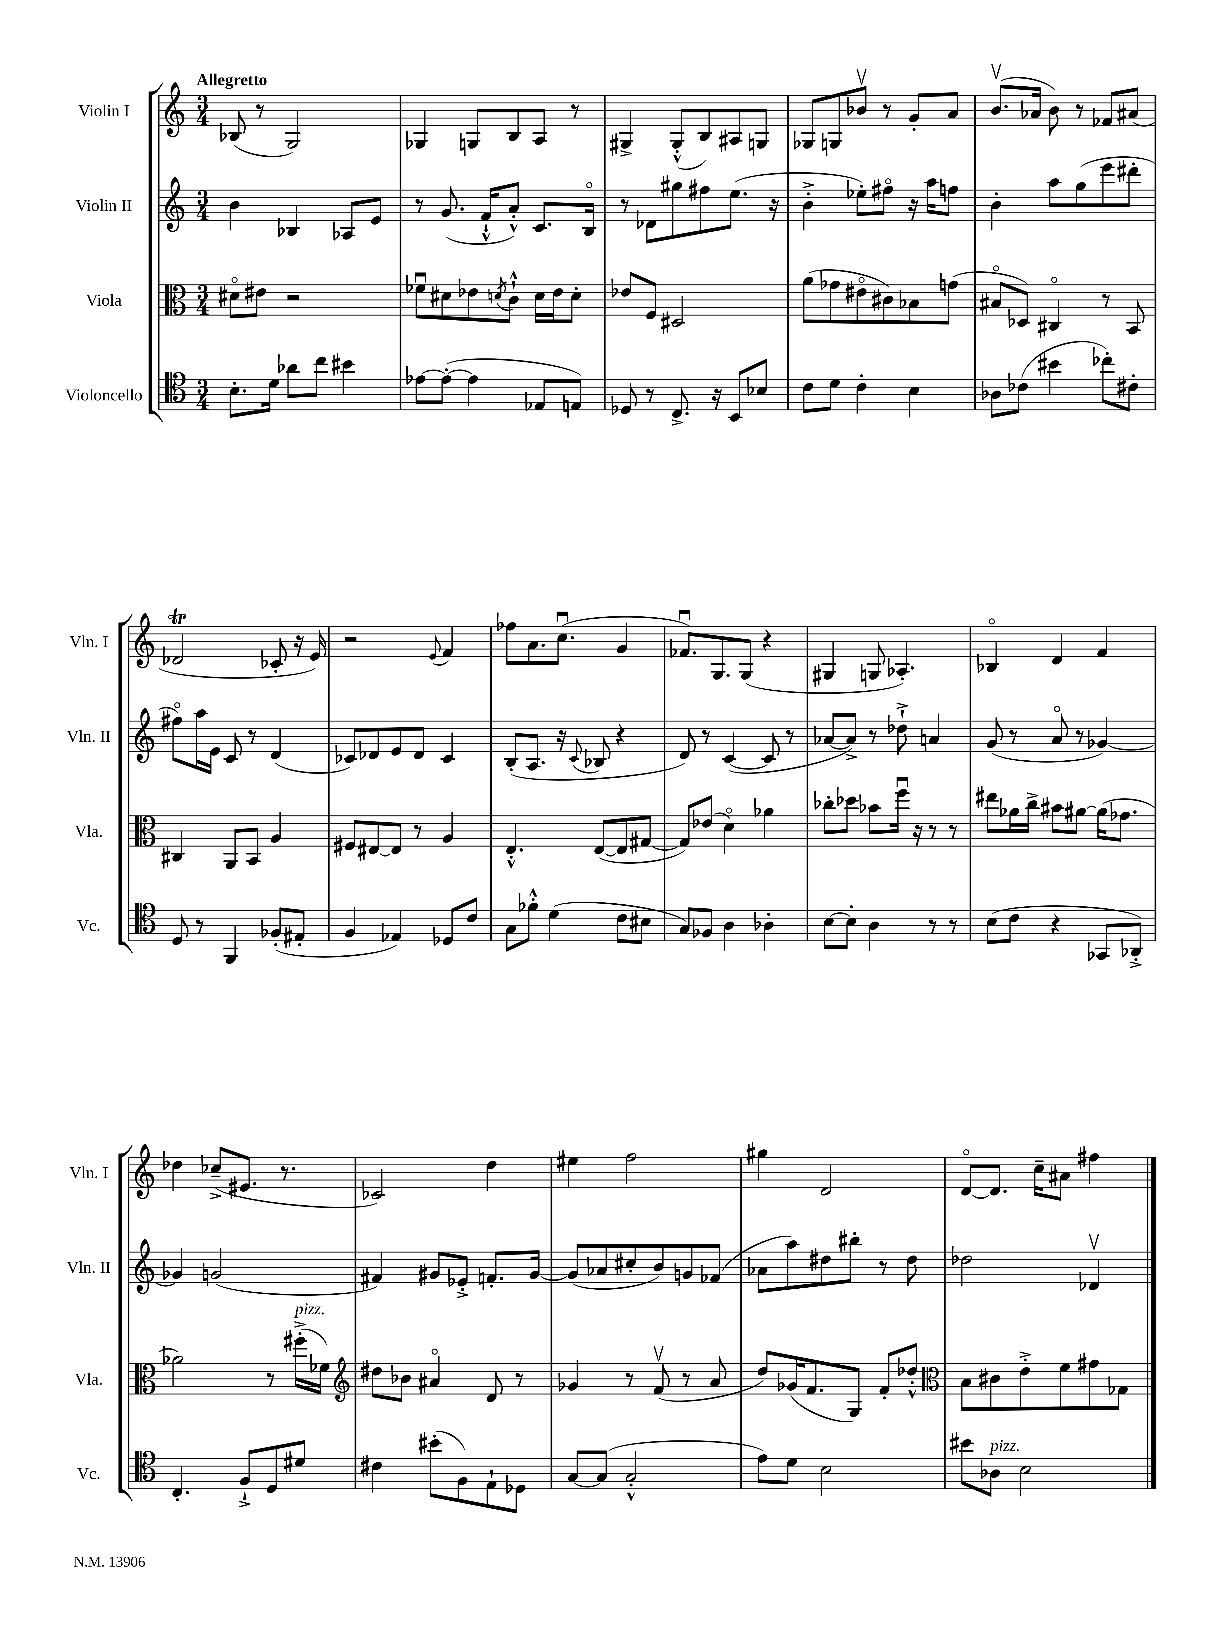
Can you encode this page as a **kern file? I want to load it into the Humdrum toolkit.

**kern	**kern	**kern	**kern
*part4	*part3	*part2	*part1
*staff4	*staff3	*staff2	*staff1
*I"Violoncello	*I"Viola	*I"Violin II	*I"Violin I
*I'Vc.	*I'Vla.	*I'Vln. II	*I'Vln. I
*clefC4	*clefC3	*clefG2	*clefG2
*k[]	*k[]	*k[]	*k[]
*M3/4	*M3/4	*M3/4	*M3/4
=1	=1	=1	=1
!	!	!	!LO:TX:a:B:t=Allegretto
8.B'\L	8d#X\L	4b\	(8B-X/
.	8e#X\J	.	8r
16d\Jk	.	.	.
8a-X\L	2r	4B-X/	2G/)
8cc\J	.	.	.
4b#X\	.	8A-X/L	.
.	.	8e/J	.
=2	=2	=2	=2
[8e-X\L	8f-Xu\L	8r	4G-X/
(8e-'\J_	8d#X\	(8.g/	.
4e-\]	8e-X\	.	8Gn/L
.	.	16f`^^/KL	.
.	8qdn/	.	.
.	8c`^^\J	8a'^^/J)	8B/
8E-X/L	16d\LL	8.c/L	8A/J
.	16e-\J	.	.
8En/J)	8d'\J	.	8r
.	.	16B/Jk	.
=3	=3	=3	=3
8D-X/	8e-X/L	8r	4G#X^/
8r	8F/J	8d-X\L	.
8.C^/	2D#X/	8gg#X\	(8G#'^^/L
.	.	8ff#X\	8B/)
16r	.	.	.
8BB/L	.	(8.ee\J	8A#X/
8B-X/J	.	.	8Gn/J
.	.	16r	.
=4	=4	=4	=4
8c\L	(8a\L	4b'^\	8G-X/L
8d\J	8g-X\	.	8Gn/
4c'\	8e#X\	8ee-X'\L)	8b-Xv/J
.	8c#X\)	8ff#X\J	8r
4B\	8B-X\	16r	8g'/L
.	.	16aa\KL	.
.	(8gn\J	8ffn\J	8a/J
=5	=5	=5	=5
8A-X\L	8B#X/L	4b'\	(8.bv/L
(8c-X\J	8D-X/J)	.	.
.	.	.	16a-X/Jk
4b#X\	4C#X/	8aa\L	8b\)
.	.	(8gg\	8r
8cc-X'\L)	8r	8eee\	8f-X/L
8c#X'\J	8BB/	8ddd#X'\J	(8a#X/J
!!LO:LB:g=z
=6	=6	=6	=6
8D/	4C#X/	8ff#X\L)	2d-XT/
8r	.	16aa\L	.
.	.	16e\JJ	.
4FF/	8AA/L	8c/	.
.	8BB/J	8r	.
(8F-X'/L	4A/	(4d/	8c-X'/
8E#X'/J	.	.	16r
.	.	.	16e/)
=7	=7	=7	=7
4F/	8F#X/L	8c-X/L)	2r
.	[8E#X/	8d-X/	.
4E-X/)	8E#/J]	8e/	.
.	8r	8d-/J	.
.	.	.	8qqe/
8D-X/L	4A/	4c-/	4f/
8c/J	.	.	.
=8	=8	=8	=8
8G\L	4.E'^^/	(8B'/L	8ff-X\L
8f-X'^^\J	.	8.A/J	8.a\
(4d\	.	.	.
.	.	16r	(8.ccu\J
.	.	8qqc/	.
.	([8E/L	8B-X/	.
8c\L	8E/]	4r	4g/
8B#X\J	[8G#X/J	.	.
=9	=9	=9	=9
8G/L)	8G#/L])	8d/)	8.f-Xu/L)
8F-X/J	(8e-X/J	8r	.
.	.	.	8.G/
4A\	4d\)	([4c/	.
.	.	.	(8G/J
4A-X'\	4a-X\	8c/]	4r
.	.	8r	.
=10	=10	=10	=10
[8B\L	8cc-X'\L	[8a-X/L	4G#X/
8B'\J]	8dd-X\J	8a-^/J])	.
4A\	8b-X\L	8r	8Gn/
.	16ffu\Jk	8dd-X`^\	4.A-X'/)
.	16r	.	.
8r	8r	4an/	.
8r	8r	.	.
=11	=11	=11	=11
(8B\L	8ee#X\L	(8g/	4B-X/
8c\J	16a-X\L	8r	.
.	16cc^\JJ	.	.
4r	8b#X\L	8a/	4d/
.	[8a#X\J	8r	.
8GG-X/L	(16a#\KL]	[4g-X/)	4f/
.	8.g-X\J	.	.
8AA-X'^/J)	.	.	.
!!LO:LB:g=z
=12	=12	=12	=12
4.C'/	2a-X\)	4g-X/]	4dd-X\
.	.	(2gn/	(8cc-X~^/L
8F`^/L	.	.	8.e#X/J
8D/	8r	.	.
.	.	.	8.r
!	!LO:TX:a:i:t=pizz.	!	!
8d#X/J	(16ff#X'^\LL	.	.
.	16f-X\JJ)	.	.
=13	=13	=13	=13
*	*clefG2	*	*
4c#X\	8dd#X\L	4f#X/)	2c-X/)
.	8b-X\J	.	.
(8b#X'\L	4a#X/	8g#X/L	.
8F\)	.	8e-X'^/J	.
8E`\	8d/	8.fn'/L	4dd\
8D-X\J	8r	.	.
.	.	[16g#/Jk	.
=14	=14	=14	=14
[8G/L	4g-X/	(8g#/L]	4ee#X\
(8G/J]	.	8a-X/	.
2G'^^/	8r	8cc#X'/	2ff\
.	(8fv/	8b/)	.
.	8r	8gn/	.
.	8a/	(8f-X/J	.
=15	=15	=15	=15
8e\L)	8dd/L)	8a-X\L	4gg#X\
8d\J	(16g-X/K	8aa\)	.
.	8.f/	.	.
2B\	.	8dd#X\	2d/
.	8G/J)	8bb#X'\J	.
.	8f'/L	8r	.
.	8dd-X'^^/J	8dd#\	.
=16	=16	=16	=16
*	*clefC3	*	*
8b#X\L	8B\L	2dd-X\	[8d/L
!LO:TX:a:i:t=pizz.	!	!	!
8A-X\J	8c#X\	.	8.d/J]
2B\	8e'^\	.	.
.	.	.	16cc~\KL
.	8f\	.	8a#X\J
.	8g#X\	4d-Xv/	4ff#X\
.	8G-X\J	.	.
==	==	==	==
*-	*-	*-	*-
